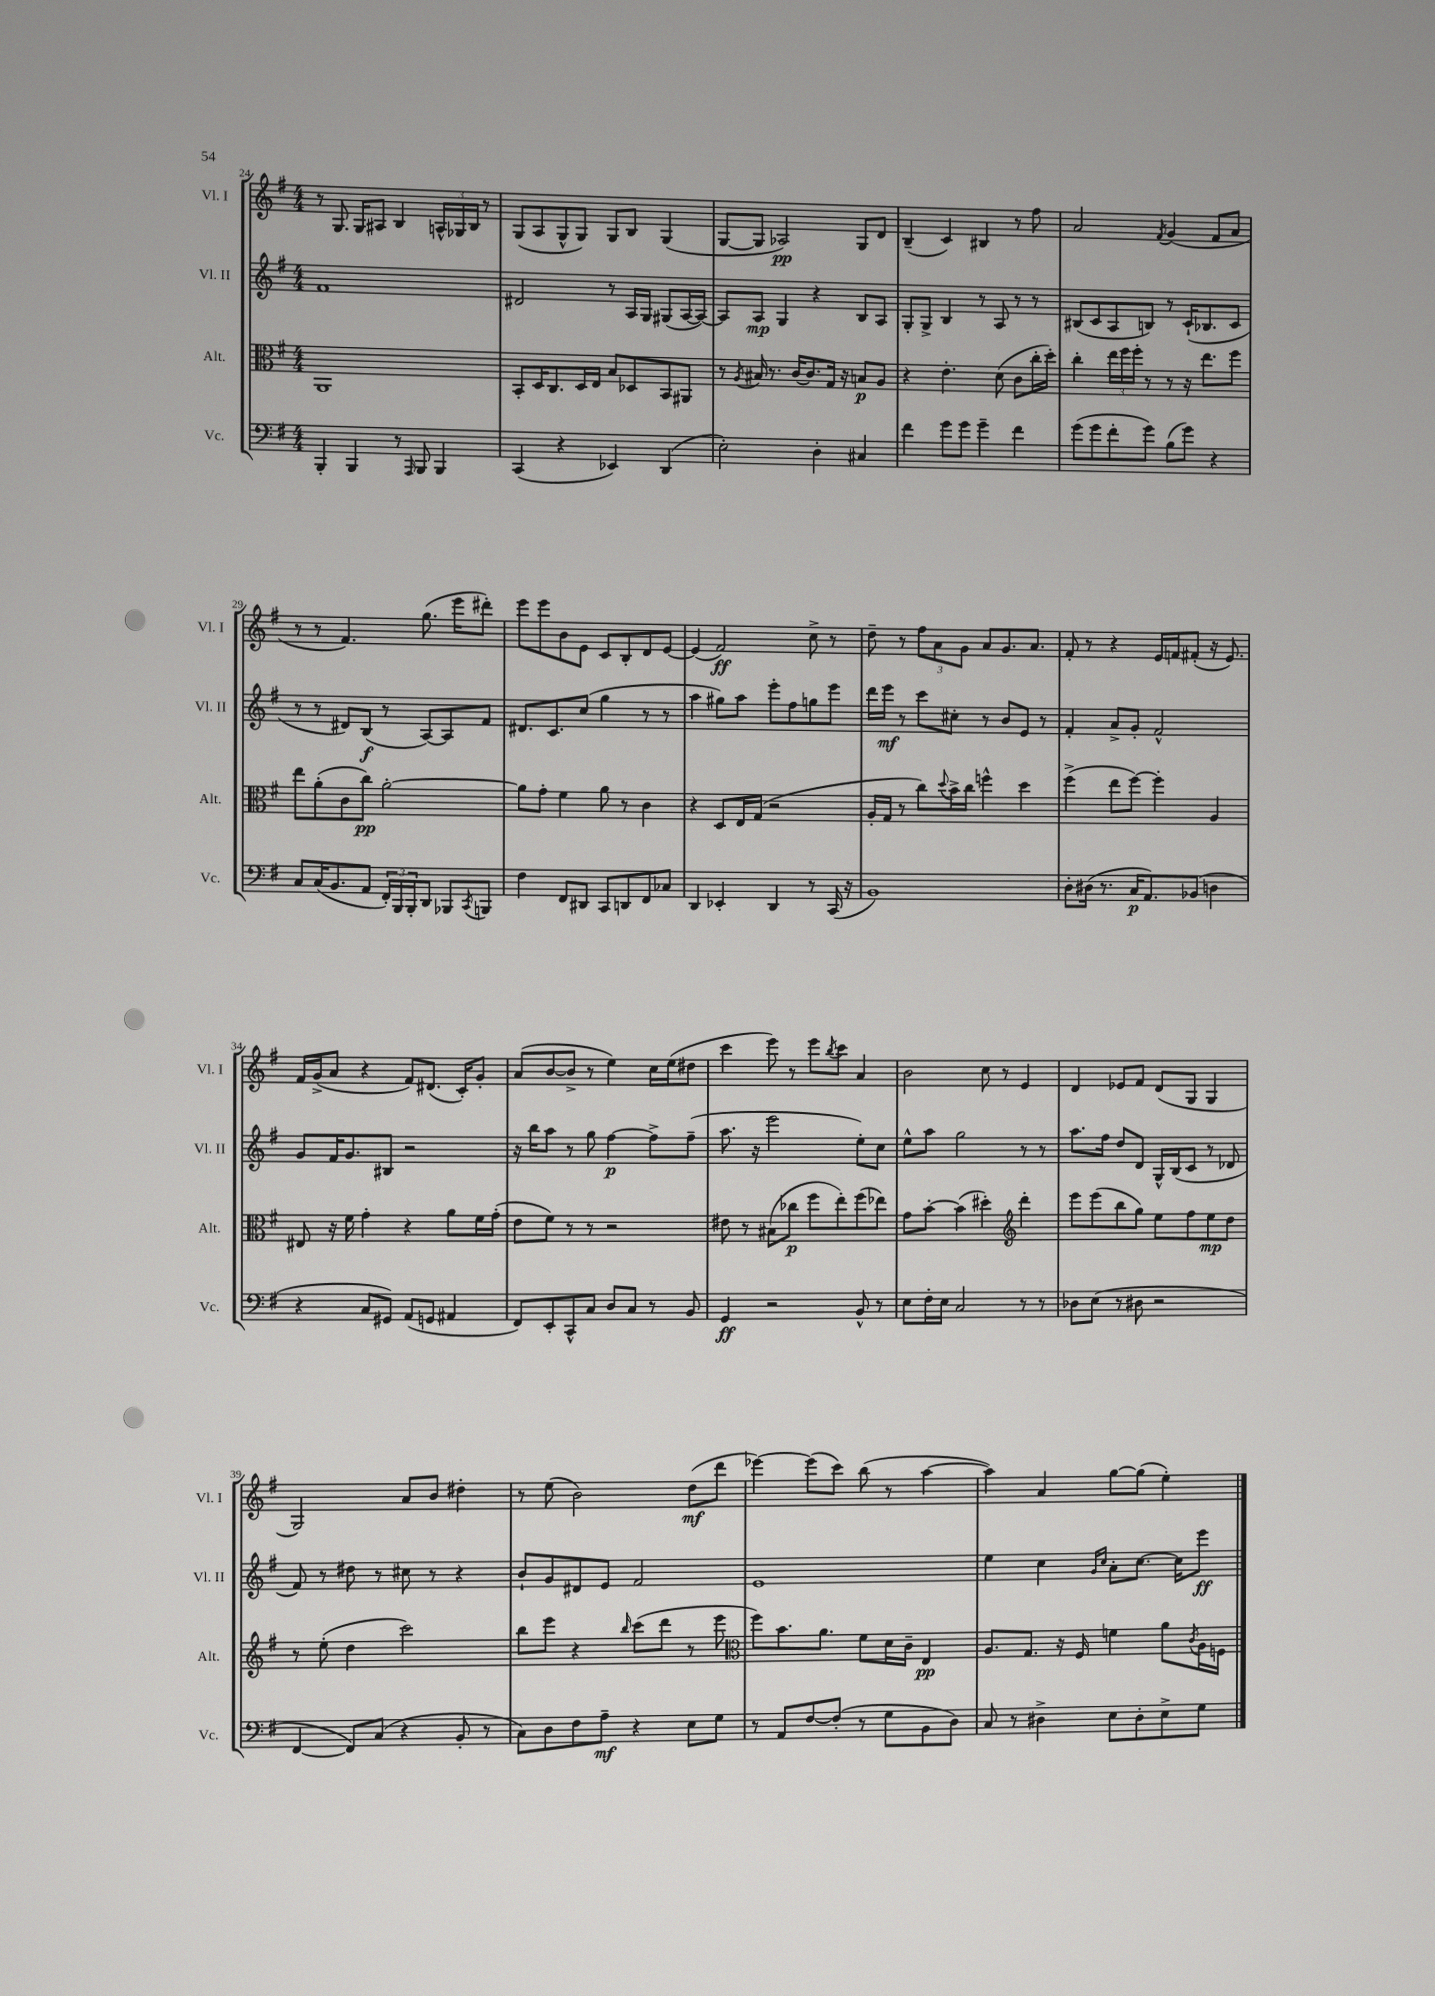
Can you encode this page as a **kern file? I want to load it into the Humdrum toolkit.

**kern	**kern	**kern	**kern
*staff4	*staff3	*staff2	*staff1
*clefF4	*clefC3	*clefG2	*clefG2
*k[f#]	*k[f#]	*k[f#]	*k[f#]
*M4/4	*M4/4	*M4/4	*M4/4
4BBB'	1AA	1f#	8r
.	.	.	8.G
4BBB	.	.	.
.	.	.	16G
.	.	.	8A#
8r	.	.	4B
16qqAAA	.	.	.
8BBB	.	.	.
4BBB	.	.	24A^^
.	.	.	24G-
.	.	.	24B
.	.	.	8r
=	=	=	=
(4CC	8BB'	2d#	(8G
.	16D	.	8A
.	8.C	.	.
4r	.	.	8G^^
.	16D	.	8G)
.	16E	.	.
4EE-)	8B	8r	8G
.	8D-	16A	8B
.	.	16G	.
(4DD	8BB	(8G#	(4G
.	8AA#	[16A	.
.	.	16A_)	.
=	=	=	=
2E')	8r	8A]	[8G
.	8qA	.	.
.	16B#	8A	8G]
.	8.r	.	.
.	.	4G	2A-)
.	[16c	.	.
.	8.c]	.	.
4D'	.	4r	.
.	16G	.	.
.	16r	.	.
4C#	8B	8B	8G
.	8A	8A	8d
=	=	=	=
4f#	4r	8G'	(4B~
.	.	8G^	.
8g	4.e'	4B	4c)
8g	.	.	.
4g~	.	8r	4B#
.	(8d	8A	.
4f#	8c	8r	8r
.	16cc'	8r	8ff#
.	16dd')	.	.
=	=	=	=
(8g	4cc'	(8B#	2a
8g	.	8c	.
8f#'	24ee	8A	.
.	24ff#	.	.
.	24ff#'	.	.
8g)	8r	8B)	.
.	.	.	8qf#
(8B	8r	8r	(4g
8g)	16r	(16c`	.
.	8.ee	8.B-	.
4r	.	.	8f#
.	8ff#	8c	8a
=	=	=	=
8C	8ee	8r	8r
(16C	(8a'	8r	8r
8.BB	.	.	.
.	8c	8d#)	4.f#)
8AA	8cc)	(8B	.
24FF#')	[2a'	8r	.
24BBB	.	.	.
24BBB'	.	.	.
8DD	.	[8A)	(8.gg
8BBB-	.	8A]	.
.	.	.	16eee
8qCC	.	.	.
8BBB	.	8f#	8ddd#')
=	=	=	=
4F#	8a]	8.d#	8eee
.	8g'	.	8eee
.	.	8.c	.
8FF#	4f#	.	8b
8DD#	.	(8cc	8e
8CC	8a	4gg	8c
8DD	8r	.	8B'
8FF#	4c	8r	8d
8C-	.	8r	[8e
=	=	=	=
4DD	4r	4aa	(4e]
4EE-'	8D	8gg#)	2f#)
.	16E	8aa	.
.	(16G	.	.
4DD	2r	8eee'	.
.	.	8ff#	.
8r	.	8gg	8cc^
(16CC	.	8eee	8r
16r	.	.	.
=	=	=	=
1BB)	16A'	16ddd	8dd~
.	16G	16eee	.
.	8r	8r	8r
.	8cc)	8ccc	12ff#
.	.	.	12a
.	8qqdd	.	.
.	16b^	8cc#'	.
.	.	.	12g
.	16cc	.	.
.	4ff^^	8r	8a
.	.	8b	8.g
.	4dd	8e	.
.	.	.	8.a
.	.	8r	.
=	=	=	=
8D'	(4ff#^	4f#'	8f#'
(16D#	.	.	8r
8.r	.	.	.
.	8ee	8a^	4r
16C	[8ff#)	8g'	.
8.AA)	.	.	.
.	4ff#']	2f#^^	16e
.	.	.	16f
(8BB-	.	.	(8f#'
4D	4A	.	16r
.	.	.	8.e)
=	=	=	=
4r	8E#	8g	16f#
.	.	.	(16g^
.	16r	16f#	8a
.	16f#	8.g	.
8C	4g'	.	4r
8GG#)	.	8B#	.
(8AA	4r	2r	8f#)
8GG	.	.	(8.d#
4AA#	8a	.	.
.	.	.	16c')
.	16f#	.	8g'
.	(16g'	.	.
=	=	=	=
8FF#)	8e	16r	(8a
.	.	16bb	.
8EE'	8f#)	8aa	[8b
8CC^^	8r	8r	8b^]
8C	8r	8gg	8r
8D	2r	[4ff#	4ee)
8C	.	.	.
8r	.	8ff#^]	16cc
.	.	.	(16ee
8BB	.	(8ff#~	8dd#
=	=	=	=
4GG	8e#	8.aa	4ccc
.	8r	.	.
.	.	16r	.
2r	(8B#	2eee	8eee)
.	8cc-	.	8r
.	8ff#	.	8eee
.	.	.	8qbb
.	8ee')	.	8ccc
8BB^^	(8ff#	8ee')	4a
8r	8ee-)	8cc	.
=	=	=	=
8E	8g	8ee^^	2b
16F#'	[8b'	8aa	.
16E	.	.	.
2C	(4b]	2gg	.
.	4dd#')	.	8cc
.	.	.	8r
*	*clefG2	*	*
8r	4ddd'	8r	4e
8r	.	8r	.
=	=	=	=
8D-	8eee	8.aa	4d
(8E	(8eee	.	.
.	.	16ff#	.
8r	8bb	8dd	8e-
8D#	8gg)	8d	8f#
2r	8ee	16G^^	(8d
.	.	(16B	.
.	8ff#	8c	8G
.	8ee	8r	4G
.	8dd	8d-	.
=	=	=	=
[4FF#	8r	8f#)	2G)
.	(8ee'	8r	.
8FF#])	4dd	8dd#	.
(8C	.	8r	.
4r	2ccc)	8cc#	8a
.	.	8r	8b
8BB'	.	4r	4dd#'
8r	.	.	.
=	=	=	=
8C)	8bb	8b`	8r
8D	8eee	8g	(8ee
8F#	4r	8d#	2b)
8A~	.	8e	.
.	16qqbb	.	.
4r	(8ccc	2f#	.
.	8ddd	.	.
8E	8r	.	(8dd
8G	8eee	.	8ddd
=	=	=	=
*	*clefC3	*	*
8r	8ff#)	1e	[4eee-)
8AA	8.b	.	.
[8F#	.	.	(8eee-]
.	8.a	.	.
(8F#']	.	.	8ccc)
8r	8f#	.	(8bb
8G	16d	.	8r
.	16c~	.	.
8BB	4E	.	[4aa
8D)	.	.	.
=	=	=	=
8C	8.A	4ee	4aa])
8r	.	.	.
.	8.G	.	.
4D#^	.	4cc	4a
.	16r	.	.
.	16F#	.	.
.	.	16qqg	.
.	.	16qqcc	.
8E	4f	8a'	[8gg
8D#'	.	[8.cc	(8gg]
8E^	8a	.	4ee')
.	.	16cc]	.
.	8qc	.	.
8G	16A	8eee	.
.	16F	.	.
==	==	==	==
*-	*-	*-	*-
